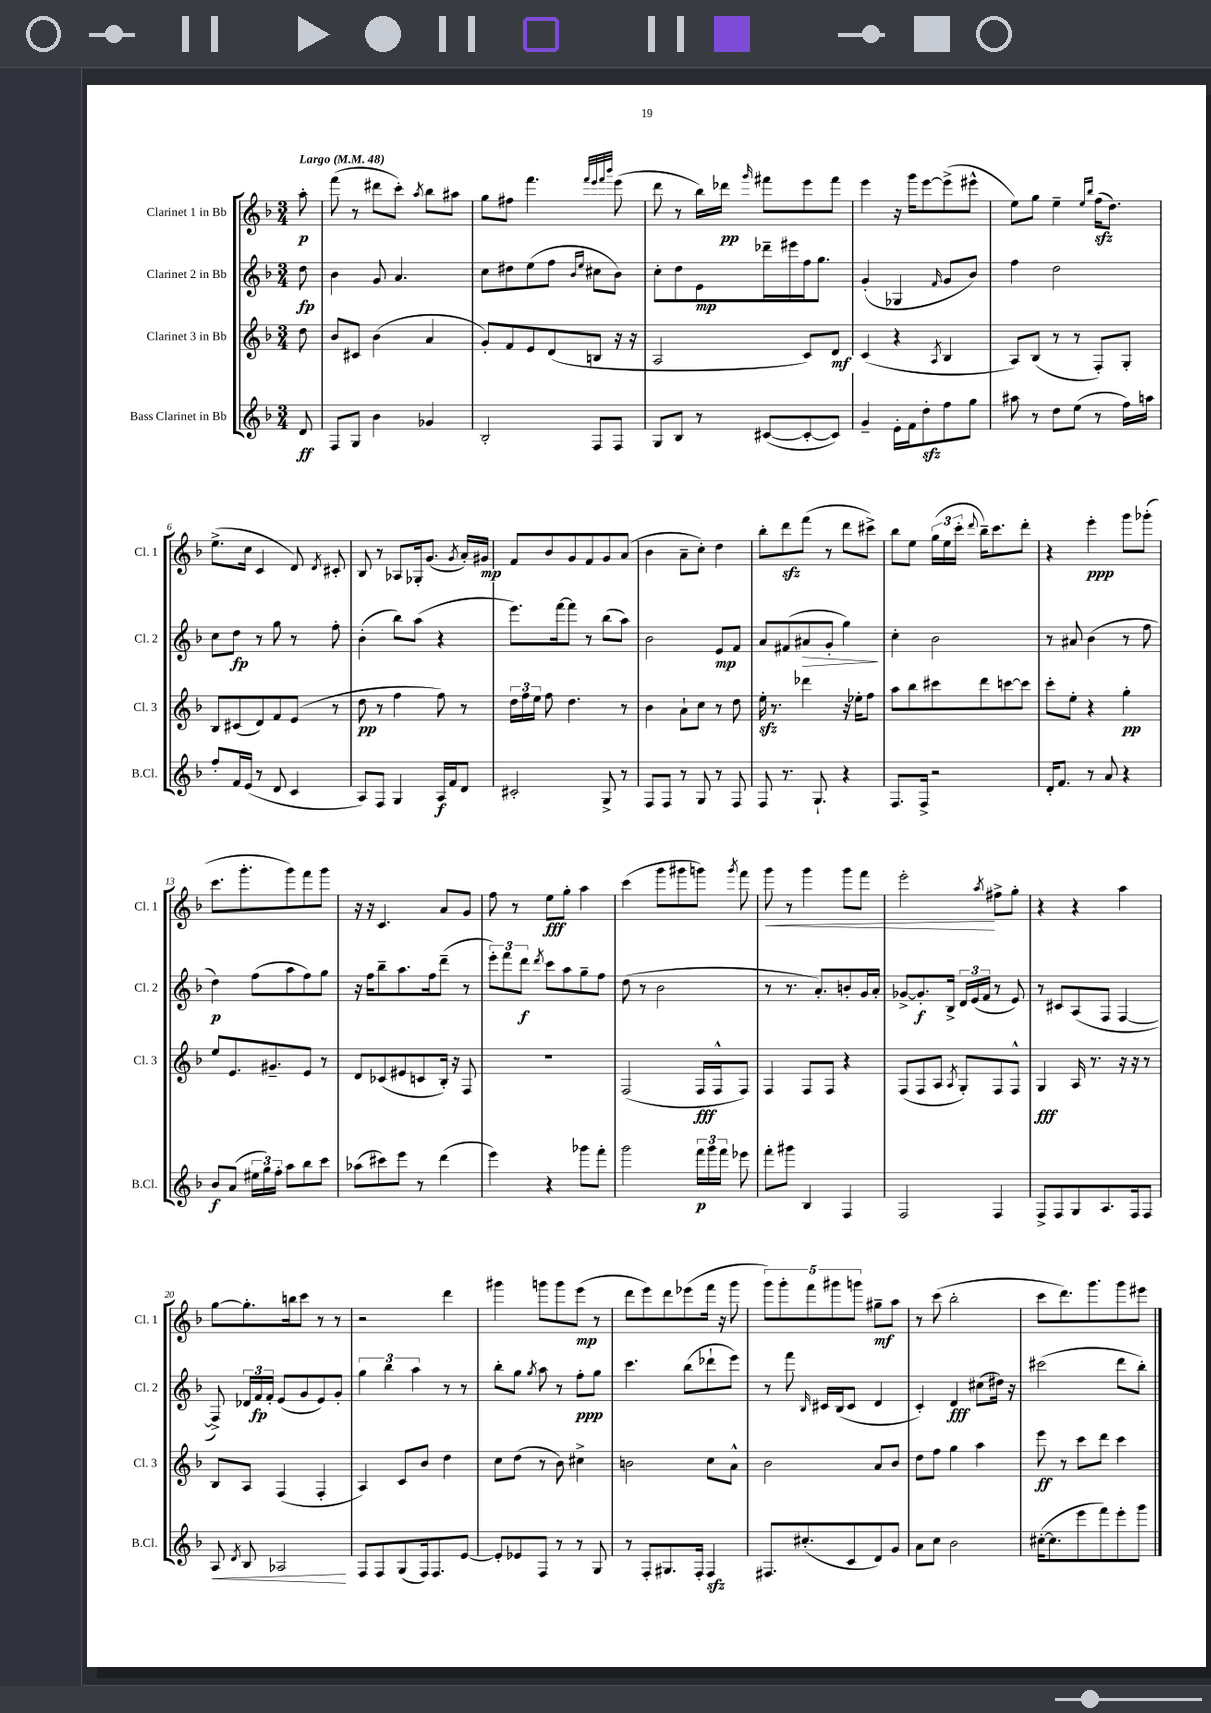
<<
\new StaffGroup <<
\new Staff = "s0" \with { instrumentName = "Clarinet 1 in Bb" shortInstrumentName = "Cl. 1" } {
    \clef treble \key f \major \numericTimeSignature \time 3/4 \partial 8 \tempo "Largo" 4 = 48
    \autoBeamOff a''8-.\p |
    f'''8( r8 dis'''8[ c'''8]-.) \acciaccatura { a''8 } bes''8[ ais''8] |
    g''8[ fis''8] f'''4. \grace { f'''32[ e'''32 f'''32 bes'''32] } e'''8( |
    d'''8 r8 bes''16[) des'''16]\pp \grace { g'''16 } fis'''8[ e'''8 fis'''8] |
    e'''4 r16 g'''16[ e'''8~ e'''8->( eis'''8]-^ |
    e''8[) g''8] e''4-- \grace { e''16[ bes''16] } f''16[\sfz( d''8.]) |
    e''8.[->( c''16] c'4 d'8) \acciaccatura { d'8 } cis'8-. |
    bes8 r8 aes8[ ges16-. g'8.]( \acciaccatura { g'8 } a'16[-.) gis'16]\mp |
    f'8[ bes'8 g'8 f'8 g'8 a'8]( |
    bes'4 a'8[-- c''8]-.) d''4 |
    bes''8[-. d'''8\sfz f'''8]( r8 d'''8[ cis'''8]->) |
    bes''8[ e''8] \tuplet 3/2 { g''16[( e''16 c'''16]-. } \appoggiatura { d'''8 } bes''16[--) c'''8. d'''8]-. |
    r4 e'''4-.\ppp g'''8[ ges'''8]-.( |
    c'''8.[ g'''8.-. g'''8) f'''8 g'''8] |
    r16 r16 c'4. a'8[ g'8] |
    f''8 r8 e''8[\fff g''8]-. a''4 |
    c'''4( g'''8[ gis'''8 g'''8]) \acciaccatura { g'''8 } f'''8 |
    g'''8\< r8 g'''4 g'''8[ f'''8] |
    e'''2-.\! \acciaccatura { a''8 } fis''8[-> g''8]-. |
    r4 r4 a''4 |
    g''8[~ g''8.-. b''16 c'''8] r8 r8 |
    r2 d'''4 |
    gis'''4 g'''8[ g'''8 e'''8]\mp( r8 |
    d'''8[ e'''8) d'''8 ees'''8( f'''16] r16 g'''8 |
    \tuplet 5/4 { g'''8[) g'''8-. f'''8 gis'''8 g'''8] } gis''8[--\mf a''8] |
    r8 c'''8( bes''2-. |
    c'''8[ d'''8.) g'''8. g'''8 eis'''8] \bar "|." |
}
\new Staff = "s1" \with { instrumentName = "Clarinet 2 in Bb" shortInstrumentName = "Cl. 2" } {
    \clef treble \key f \major \numericTimeSignature \time 3/4 \partial 8
    \autoBeamOff d''8\fp |
    bes'4 g'8 a'4. |
    c''8[ dis''8 e''8( f''8] \grace { bes'16[ e''16] } cis''8[ bes'8]) |
    c''8[-. d''8 e'8\mp des'''16-- eis'''16 f''16 g''8.] |
    g'4-.( ges4 \grace { f'16 } g'8[ bes'8]) |
    f''4 d''2 |
    c''8[ d''8]\fp r8 g''8 r8 f''8-. |
    bes'4-.( bes''8[) a''8]( r4 |
    e'''8.[) f'''16~ f'''8] r8 bes''8[( a''8]) |
    bes'2 e'8[\mp f'8] |
    a'8[ fis'8( ais'8\> g'8]-. g''4\!) |
    c''4-. bes'2 |
    r8 ais'8 bes'4( r8 f''8 |
    d''4\p) f''8[( a''8 f''8) g''8] |
    r16 f''16[ bes''8-- a''8. f''16 d'''8]--( r8 |
    \tuplet 3/2 { e'''8[-.) f'''8 d'''8]\f } \acciaccatura { d'''8 } c'''8[ a''8 g''8-- f''8] |
    d''8( r8 bes'2 |
    r8 r8. a'8.[-.) b'8-. g'16 a'16]-. |
    ges'8[~-> ges'8.-.\f bes16]-> \tuplet 3/2 { d'16[ e'16( f'16] } r8 e'8) |
    r8 cis'8[ a8( f8] f4~ |
    f8->) \tuplet 3/2 { des'16[ f'16\fp f'16]-. } e'8[( g'8 e'8) g'8]-. |
    \tuplet 3/2 { g''4 bes''4 a''4 } r8 r8 |
    bes''8[-. g''8] \acciaccatura { g''8 } a''8 r8 f''8[-.\ppp g''8] |
    c'''4. bes''8[( des'''8-! e'''8]) |
    r8 f'''8 \grace { bes16 } cis'16[ bes16( cis'8] d'4 |
    c'4-.) d'4\fff cis''8[( dis''16]) r16 |
    cis'''2( d'''8[ bes''8]-.) \bar "|." |
}
\new Staff = "s2" \with { instrumentName = "Clarinet 3 in Bb" shortInstrumentName = "Cl. 3" } {
    \clef treble \key f \major \numericTimeSignature \time 3/4 \partial 8
    \autoBeamOff d''8 |
    bes'8[ cis'8] bes'4( a'4 |
    g'8[-.) f'8 e'8 d'8( b8] r16 r16 |
    a2 c'8[) d'8]\mf |
    c'4( r4 \acciaccatura { a8 } bes4 |
    a8[) bes8]( r8 r8 f8[-.) g8]-. |
    bes8[ cis'8( d'8) f'8 e'8]( r8 |
    d''8\pp r8 f''4 f''8) r8 |
    \tuplet 3/2 { d''16[ f''16 e''16] } f''8 d''4. r8 |
    bes'4 a'8[-! c''8] r8 d''8 |
    e''16-.\sfz r8. des'''4 r16 ees''16[-. f''8] |
    a''8[ bes''8 cis'''8 d'''8 c'''8~ c'''8] |
    c'''8[-. e''8]-. r4 g''4-.\pp |
    e''8[ e'8. gis'8.-- e'8] r8 |
    d'8[ ces'8( eis'8 c'8 bes16]-.) r16 f8 |
    R2. |
    f2( f16[\fff f16-^ f8]) |
    f4 f8[ f8] r4 |
    f8[( f8 a8] \acciaccatura { a8 } g8[-.) f8 f8]-^ |
    g4\fff a16 r8. r16 r16 r8 |
    bes8[ a8] f4( f4-. |
    a4) c'8[ bes'8] d''4 |
    c''8[ d''8]( r8 bes'8) cis''4-> |
    b'2 c''8[ a'8]-^ |
    bes'2 a'8[ bes'8] |
    d''8[ f''8] g''4 a''4 |
    e'''8\ff r8 c'''8[ d'''8] c'''4 \bar "|." |
}
\new Staff = "s3" \with { instrumentName = "Bass Clarinet in Bb" shortInstrumentName = "B.Cl." } {
    \clef treble \key f \major \numericTimeSignature \time 3/4 \partial 8
    \autoBeamOff d'8\ff |
    f8[ g8] bes'4 ges'4 |
    bes2-. f8[ f8] |
    g8[ bes8] r8 cis'8[~( cis'8~-. cis'8]) |
    g'4-- e'16[-. f'16 d''8-.\sfz f''8 g''8] |
    ais''8 r8 d''8[ e''8]( r8 f''16[) a''16] |
    f''8[-. f'16 e'16]( r8 d'8 c'4 |
    a8[) f8] g4 a16[\f f'16 d'8] |
    cis'2-. g8-> r8 |
    f8[ f8] r8 g8 r8 f8 |
    f8 r8. g8.-! r4 |
    f8.[ f16]-> r2 |
    d'16[-. f'8.] r8 a'8 r4 |
    bes'8[\f a'8]( \tuplet 3/2 { eis''16[ g''16) f''16]-. } a''8[ bes''8 c'''8] |
    aes''8[( cis'''8) e'''8] r8 d'''4( |
    e'''4) r4 ges'''8[ f'''8]-. |
    g'''2 \tuplet 3/2 { f'''16[\p g'''16 f'''16] } ees'''8 |
    f'''8[-. gis'''8] bes4 f4 |
    f2 f4 |
    f8[-> f8 g8 a8. f16 f8] |
    a8\< \acciaccatura { d'8 } bes8 aes2\! |
    f8[ f8 g8( f16) f8. e'8]~ |
    e'8[-. ees'8 f8] r8 r8 g8 |
    r8 f8[-. gis8. f16]-. f4\sfz |
    fis8.[ cis''8.-.( c'8 d'8) g'8] |
    a'8[ c''8] bes'2 |
    cis''16[~-.( cis''8. e'''8 f'''8) e'''8-. g'''8] \bar "|." |
}
>>
>>
